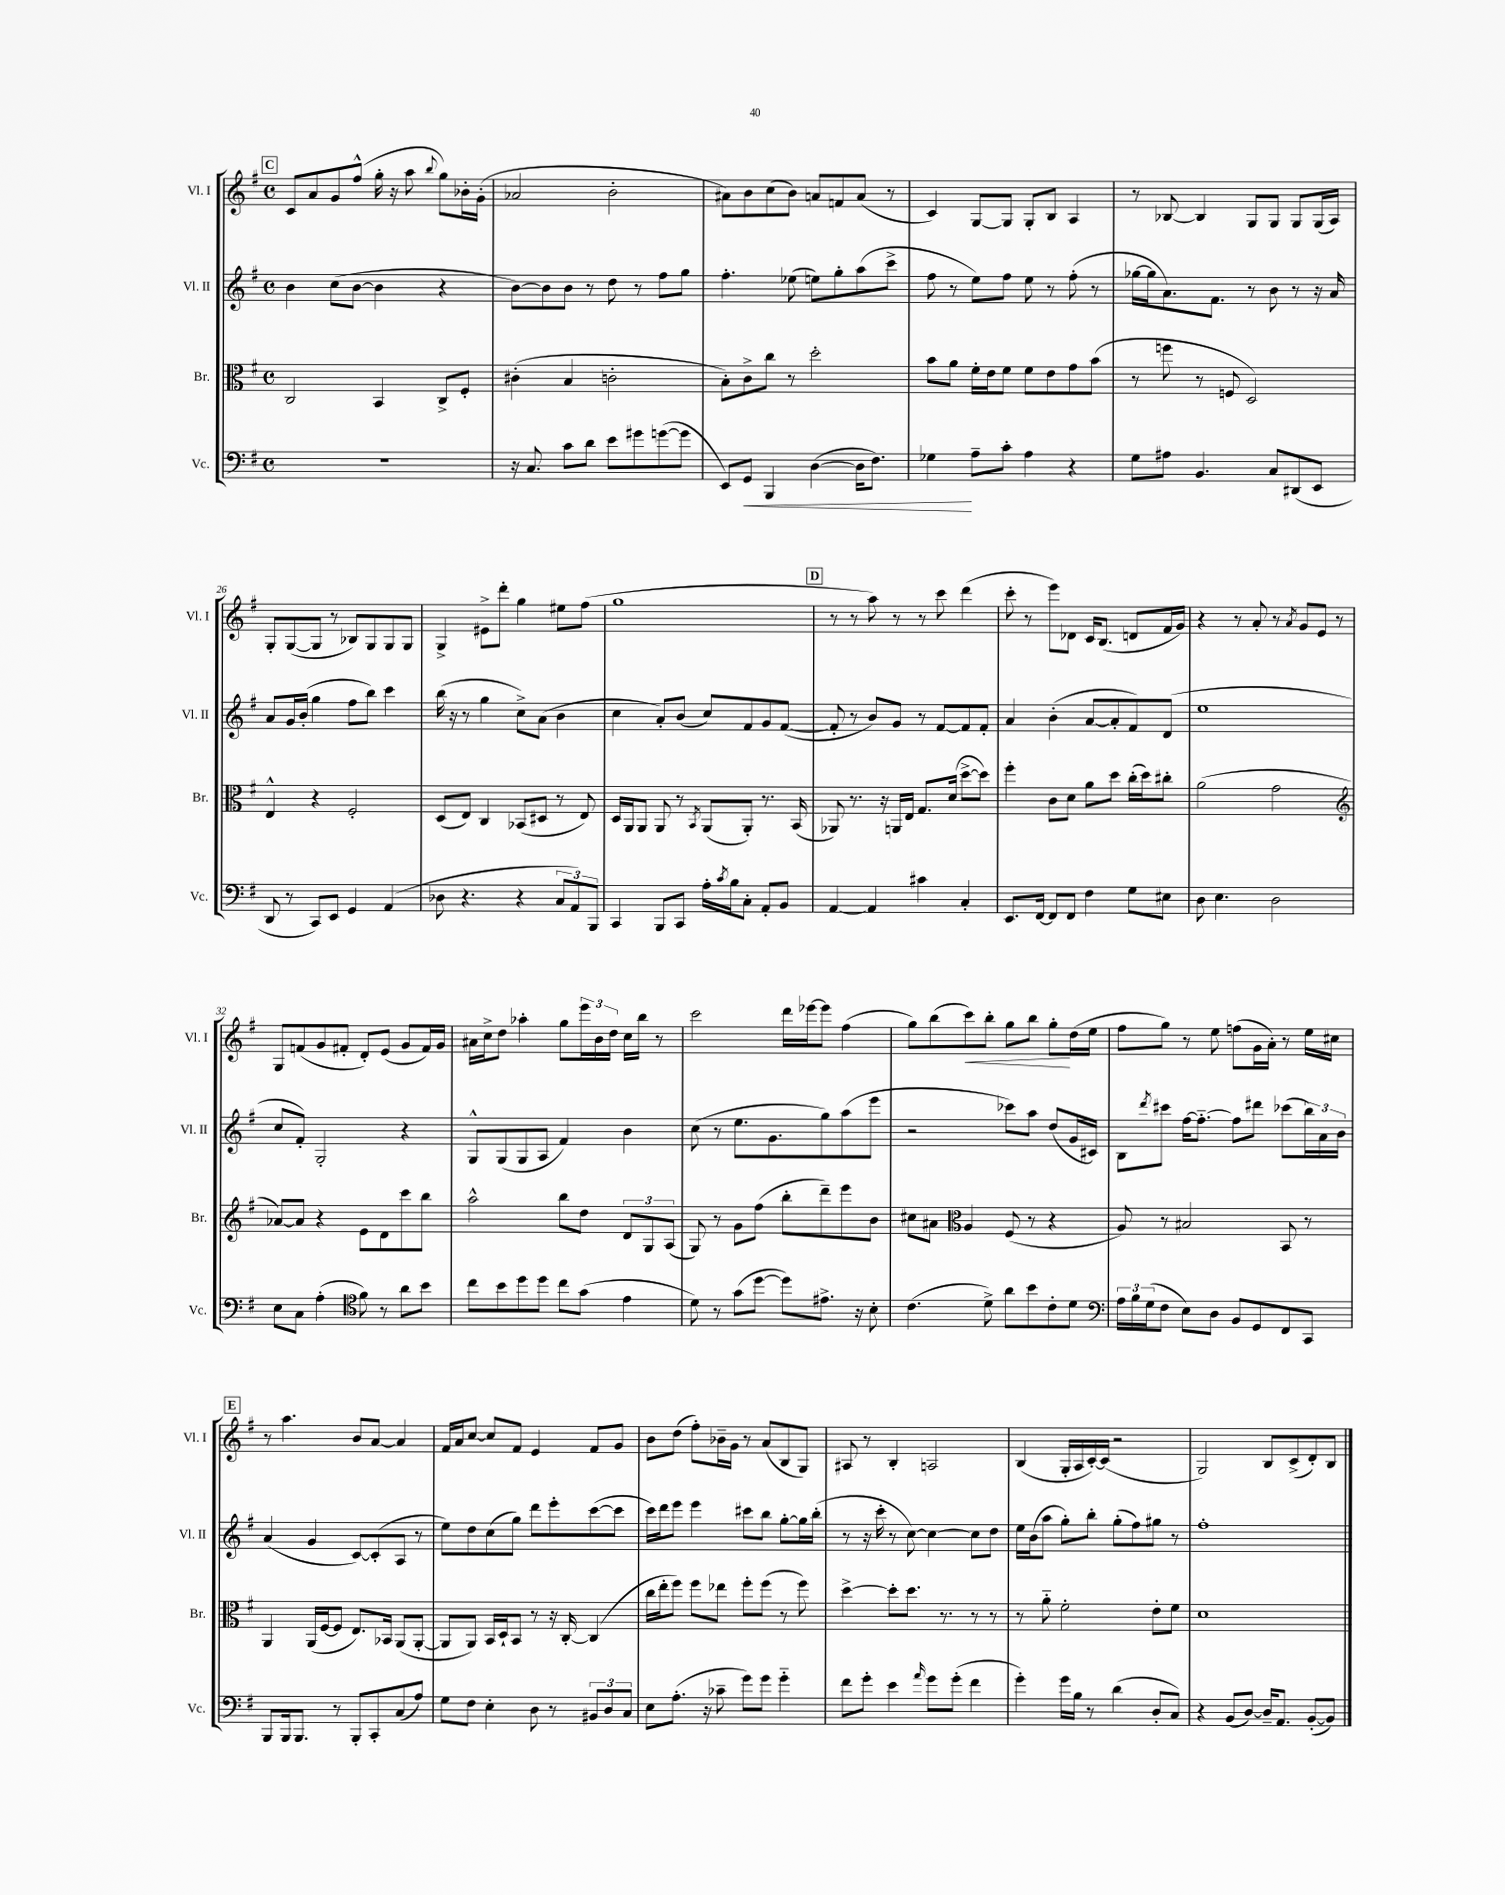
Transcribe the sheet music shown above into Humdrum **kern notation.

**kern	**dynam	**kern	**kern	**kern	**dynam
*part4	*part4	*part3	*part2	*part1	*part1
*staff4	*staff4	*staff3	*staff2	*staff1	*staff1
*I"Vc.	*	*I"Br.	*I"Vl. II	*I"Vl. I	*
*I'Vc.	*	*I'Br.	*I'Vl. II	*I'Vl. I	*
*clefF4	*	*clefC3	*clefG2	*clefG2	*
*k[f#]	*	*k[f#]	*k[f#]	*k[f#]	*
*M4/4	*	*M4/4	*M4/4	*M4/4	*
*met(c)	*	*met(c)	*met(c)	*met(c)	*
!!LO:REH:place=s1:t=C
=21	=21	=21	=21	=21	=21
1r	.	2C/	4b\	8c/L	.
.	.	.	.	8a/	.
.	.	.	(8cc\L	8g/	.
.	.	.	[8b\J	(8ff#^^/J	.
.	.	4BB/	4b\]	16gg'\	.
.	.	.	.	16r	.
.	.	.	.	8aa\	.
.	.	.	.	8qqbb/	.
.	.	8C^/L	4r	8gg\L)	.
.	.	8F#'/J	.	16b-X'\L	.
.	.	.	.	(16g'\JJ	.
=22	=22	=22	=22	=22	=22
16r	.	(4c#X'\	[8b\L)	2a-X/	.
8.C/	.	.	.	.	.
.	.	.	8b\]	.	.
8c\L	.	4B/	8b\J	.	.
8d\J	.	.	8r	.	.
8e\L	.	2cn'\	8dd\	2b'\	.
8g#X\	.	.	8r	.	.
([8gn\	.	.	8ff#\L	.	.
8g\J]	.	.	8gg\J	.	.
=23	=23	=23	=23	=23	=23
8EE/L)	.	8B'\L)	4.ff#'\	8a#X\L)	.
!	!LO:HP:b	!	!	!	!
8GG/J	<	8c^\	.	8b\	.
4BBB/	.	8cc\J	.	(8cc\	.
.	.	8r	(8ee-X\	8b\J)	.
([4D\	.	2dd'\	8een\L)	8an/L	.
.	.	.	8gg'\	8fn/	.
16D\KL]	.	.	(8aa\	(8a/J	.
8.F#\J)	.	.	.	.	.
.	.	.	8ccc^\J	8r	.
=24	=24	=24	=24	=24	=24
4G-X\	.	8b\L	8ff#\	4c/)	.
.	.	8a\J	8r	.	.
8A~\L	[	16f#'\LL	8ee\L)	[8G/L	.
.	.	16e\J	.	.	.
8c'\J	.	8f#\J	8ff#\J	8G/J]	.
4A\	.	8f#\L	8ee\	8G'/L	.
.	.	8e\	8r	8B/J	.
4r	.	8g\	(8ff#'\	4A/	.
.	.	(8b\J	8r	.	.
=25	=25	=25	=25	=25	=25
8G\L	.	8r	[16gg-X\LL	8r	.
.	.	.	16gg-\J]	.	.
8A#X\J	.	8ffn\	8.a\)	[8B-X/	.
4.BB/	.	8r	.	4B-/]	.
.	.	.	8.f#\J	.	.
.	.	8Fn/	.	.	.
.	.	2D/)	8r	8G/L	.
8C/L	.	.	8b\	8G/J	.
(8DD#X/	.	.	8r	8G/L	.
8EE/J	.	.	16r	(16G/L	.
.	.	.	16a/	16A/JJ)	.
!!LO:LB:g=z
=26	=26	=26	=26	=26	=26
8DD/	.	4E^^/	8a/L	8G'/L	.
8r	.	.	16g/L	([8G/	.
.	.	.	(16b'/JJ	.	.
8CC/L)	.	4r	4gg\	8G/J]	.
8EE/J	.	.	.	8r	.
4GG/	.	2F#'/	8ff#\L	8B-X/L)	.
.	.	.	8bb\J)	8G/	.
(4AA/	.	.	4ccc\	8G/	.
.	.	.	.	8G/J	.
=27	=27	=27	=27	=27	=27
8D-X\	.	(8D/L	(16bb\	4G^/	.
.	.	.	16r	.	.
4.r	.	8E/J)	8r	.	.
.	.	4C/	4gg\	8e#X^\L	.
.	.	.	.	8ddd'\J	.
4r	.	(8BB-X/L	8cc^\L)	4gg\	.
.	.	8D#X/J	(8a\J	.	.
12C/L	.	8r	4b\	8ee#X\L	.
12AA/)	.	.	.	.	.
.	.	8E/)	.	(8ff#\J	.
12BBB/J	.	.	.	.	.
=28	=28	=28	=28	=28	=28
4CC/	.	16D/LL	4cc\	1gg	.
.	.	16AA/J	.	.	.
.	.	8AA/J	.	.	.
8BBB/L	.	8AA/	8a'/L)	.	.
8CC/J	.	8r	(8b/J	.	.
.	.	8qBB/	.	.	.
16A'\LL	.	(8AA/L	8cc/L)	.	.
8qc/	.	.	.	.	.
16B\J	.	.	.	.	.
8C'\J	.	8AA'/J)	8f#/	.	.
8AA'/L	.	8.r	8g/	.	.
8BB/J	.	.	([8f#/J	.	.
.	.	(16BB/	.	.	.
!!LO:REH:place=s1:t=D
=29	=29	=29	=29	=29	=29
[4AA/	.	8AA-X/)	8f#'/]	8r	.
.	.	8.r	8r	8r	.
4AA/]	.	.	8b/L)	8aa\)	.
.	.	16r	.	.	.
.	.	16AAn/LL	8g/J	8r	.
.	.	16E/JJ	.	.	.
4c#X\	.	8.G/L	8r	8r	.
.	.	.	[8f#/L	8ccc\	.
.	.	(16d/Jk	.	.	.
4C'/	.	[8dd^\L	8f#/]	(4ddd\	.
.	.	8dd\J])	8f#'/J	.	.
=30	=30	=30	=30	=30	=30
8.EE/L	.	4ff#'\	4a/	8ccc'\	.
.	.	.	.	8r	.
[16FF#/Jk	.	.	.	.	.
8FF#/L]	.	8c\L	(4b'\	8eee\L)	.
8FF#/J	.	8d\J	.	8d-X\J	.
4F#\	.	8a\L	[8a/L	16c/KL	.
.	.	.	.	(8.B/J	.
.	.	8dd\J	8a'/]	.	.
8G\L	.	(16cc'\LL	8f#/)	8dn/L	.
.	.	16dd\J)	.	.	.
8E#X\J	.	8cc#X'\J	(8d/J	16f#/L	.
.	.	.	.	16g/JJ)	.
=31	=31	=31	=31	=31	=31
8D\	.	(2a\	1ee	4r	.
4.E\	.	.	.	.	.
.	.	.	.	8r	.
.	.	.	.	8a'/	.
2D\	.	2g\	.	8r	.
.	.	.	.	8qa/	.
.	.	.	.	8g/L	.
.	.	.	.	8e/J	.
.	.	.	.	8r	.
!!LO:LB:g=z
=32	=32	=32	=32	=32	=32
*	*	*clefG2	*	*	*
8E\L	.	[8a-X/L)	8cc/L	8G/L	.
8C\J	.	8a-/J]	8f#'/J)	(8fn/	.
(4A'\	.	4r	2G'/	8g/	.
.	.	.	.	8f#X'/J	.
*clefC4	*	*	*	*	*
8f#\)	.	8e\L	.	8d'/L)	.
8r	.	8d\	.	(8e/J	.
8a\L	.	8ccc\	4r	8g/L	.
8b\J	.	8bb\J	.	16f#/L)	.
.	.	.	.	16g/JJ	.
=33	=33	=33	=33	=33	=33
8cc\L	.	2aa^^\	8G^^/L	16a#X\LL	.
.	.	.	.	16cc^\J	.
8b\	.	.	(8G/	8dd\J	.
8dd\	.	.	8G/	4aa-X'\	.
8dd\J	.	.	8A/J	.	.
8cc\L	.	8bb\L	4f#/)	8gg\L	.
(8g\J	.	8dd\J	.	24eee\L	.
.	.	.	.	24b\	.
.	.	.	.	24dd\JJ	.
4e\	.	12d/L	4b\	16cc\LL	.
.	.	.	.	16bb\JJ	.
.	.	12G/	.	.	.
.	.	.	.	8r	.
.	.	(12A/J	.	.	.
=34	=34	=34	=34	=34	=34
8d\)	.	8G/)	(8cc\	2ccc\	.
8r	.	8r	8r	.	.
(8g\L	.	8g\L	8.ee\L	.	.
[8dd\J	.	(8ff#\J	.	.	.
.	.	.	8.g\	.	.
8dd\L])	.	8bb'\L	.	16ddd\LL	.
.	.	.	.	[16eee-X\J	.
8.e#X^\J	.	8ddd~\)	8gg\)	8eee-\J]	.
.	.	8eee\	(8aa\	(4ff#\	.
16r	.	.	.	.	.
8B'\	.	8b\J	8eee\J	.	.
=35	=35	=35	=35	=35	=35
(4.c\	.	8cc#X\L	2r	8gg\L)	.
.	.	8a#X\J	.	(8bb\	.
*	*	*clefC3	*	*	*
!	!	!	!	!	!LO:HP:b
.	.	4A/	.	8ccc\)	<
8d^\)	.	.	.	8bb'\J	.
8a\L	.	(8F#/	8ccc-X\L)	8gg\L	.
8b\	.	8r	8aa\J	8bb\J	.
8c'\	.	4r	(8dd/L	8gg'\L	.
8d\J	.	.	16g/L	(16dd\L	[
.	.	.	16c#X/JJ)	16ee\JJ	.
=36	=36	=36	=36	=36	=36
*clefF4	*	*	*	*	*
24A\LL	.	8A/)	8B\L	8ff#\L	.
24B\	.	.	.	.	.
(24G\J	.	.	.	.	.
.	.	.	8qddd/	.	.
8F#\J	.	8r	8ccc#X\J	8gg\J)	.
8E\L)	.	2B#X/	[16ff#\KL	8r	.
.	.	.	8.ff#\J_	.	.
8D\J	.	.	.	8ee\	.
8BB/L	.	.	8ff#\L]	(8ffn\L	.
8GG/	.	.	8ddd#X\J	16g\L	.
.	.	.	.	16a'\JJ)	.
8FF#/	.	8BB/	(8ccc-X\L	8r	.
8CC/J	.	8r	24bb\L)	16ee\LL	.
.	.	.	24a\	.	.
.	.	.	.	16cc#X\JJ	.
.	.	.	24b\JJ	.	.
!!LO:LB:g=z
!!LO:REH:place=s1:t=E
=37	=37	=37	=37	=37	=37
8BBB/L	.	4AA/	(4a/	8r	.
16BBB/k	.	.	.	4.aa\	.
8.BBB/J	.	.	.	.	.
.	.	(16AA/LL	4g/	.	.
.	.	[16F#/J	.	.	.
8r	.	8F#/J]	.	.	.
8BBB'/L	.	8.E/L)	[8c/L)	8b/L	.
8CC'/	.	.	(8c'/]	[8a/J	.
.	.	16BB-X/Jk	.	.	.
(8C/	.	(8AA/L	8A/J	4a/]	.
8A/J)	.	[8AA'/J	8r	.	.
=38	=38	=38	=38	=38	=38
8G\L	.	8AA/L]	8ee\L)	16f#/LL	.
.	.	.	.	16a/J	.
8F#\J	.	8AA/J)	8dd\	[8cc/J	.
4E'\	.	16BB/LL	(8cc\	8cc/L]	.
.	.	16D`/J	.	.	.
.	.	8BB/J	8gg\J)	8f#/J	.
8D\	.	8r	8ddd\L	4e/	.
8r	.	16r	8eee'\	.	.
.	.	[16C'/	.	.	.
12BB#X/L	.	(4C/]	([8ccc\	8f#/L	.
12D/	.	.	.	.	.
.	.	.	8ccc\J]	8g/J	.
12C/J	.	.	.	.	.
=39	=39	=39	=39	=39	=39
8E\L	.	16cc\LL	16ccc\LL)	8b\L	.
.	.	16ee'\J	16ddd\J	.	.
(8.A'\J	.	8ff#\J)	8eee\J	(8dd\J	.
.	.	8ff#\L	4eee\	8ff#'\L)	.
16r	.	.	.	.	.
8c-X~\	.	8ee-X\J	.	16b-X~\L	.
.	.	.	.	16g\JJ	.
8g\L)	.	8ff#'\L	8ccc#X\L	8r	.
8g\J	.	(8ff#\J	8bb\J	(8a/L	.
4g\	.	8r	[8gg'\L	8B/	.
.	.	8ff#\)	16gg\L]	8G/J)	.
.	.	.	(16bb'\JJ	.	.
=40	=40	=40	=40	=40	=40
8f#\L	.	[4dd^\	8r	8A#X/	.
8g'\J	.	.	16r	8r	.
.	.	.	16ccc'\	.	.
4e\	.	8dd'\L]	8r	4B'/	.
.	.	8.dd\J	[8cc\)	.	.
16qqa/	.	.	.	.	.
8g\L	.	.	4cc\_	2An/	.
.	.	8.r	.	.	.
(8g'\J	.	.	.	.	.
4f#\	.	8r	8cc\L]	.	.
.	.	8r	8dd\J	.	.
=41	=41	=41	=41	=41	=41
4g'\)	.	8r	16ee\LL	(4B/	.
.	.	.	(16b\J	.	.
.	.	8a\	8aa\J	.	.
16g\LL	.	2f#'\	8gg'\L)	16G'/LL	.
16B\JJ	.	.	.	16A/	.
8r	.	.	8bb'\J	[16c'/)	.
.	.	.	.	(16c/JJ]	.
(4d\	.	.	(8gg'\L	2r	.
.	.	.	8ff#\)	.	.
8D'/L	.	8e'\L	8gg#X\J	.	.
8C/J)	.	8f#\J	8r	.	.
=42	=42	=42	=42	=42	=42
4r	.	1d	1ff#'	2G/)	.
(8BB/L	.	.	.	.	.
[8D/J)	.	.	.	.	.
16D~/KL]	.	.	.	8B/L	.
8.AA/J	.	.	.	.	.
.	.	.	.	(8c^/	.
([8BB'/L	.	.	.	8d'/)	.
8BB/J])	.	.	.	8B/J	.
==	==	==	==	==	==
*-	*-	*-	*-	*-	*-
